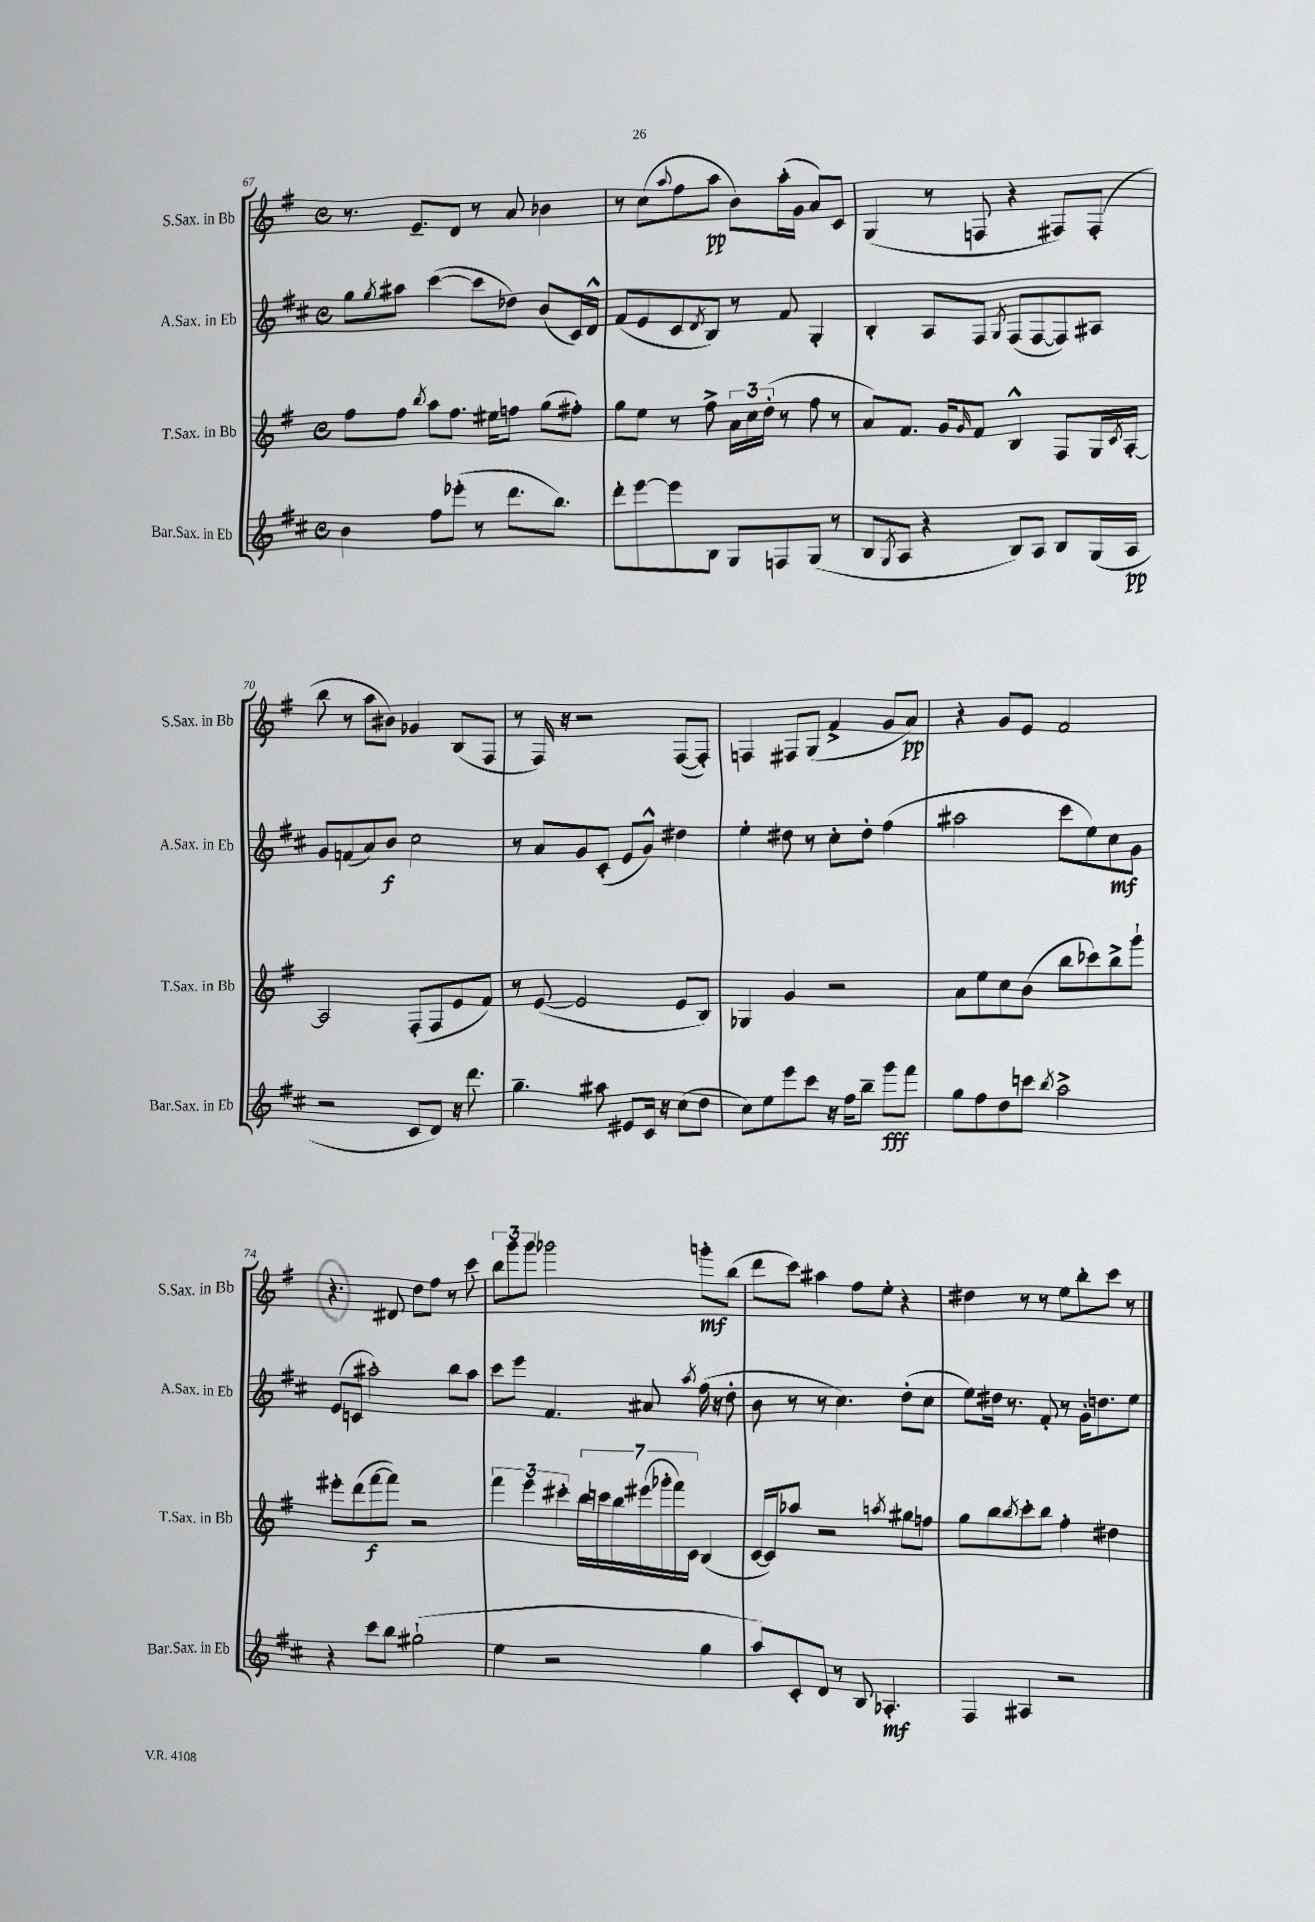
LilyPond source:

<<
\new StaffGroup <<
\new Staff = "s0" \with { instrumentName = "S.Sax. in Bb" shortInstrumentName = "S.Sax. in Bb" } {
    \clef treble \key g \major \defaultTimeSignature \time 4/4
    r8. e'8.-- d'8 r8 a'8 bes'4 |
    r8 c''8( \appoggiatura { a''8 } fis''8 a''8\pp b'8) a''16-.( g'16 a'8) c'8 |
    g4( r8 f8 r4 fis8) fis8-.( |
    b''8 r8 a''8 bis'8) ges'4 b8( fis8 |
    r8 fis16) r16 r2 fis8~( fis8-.) |
    f4 fis8 g8( fis'4-> g'8 a'8\pp) |
    r4 g'8 e'8 fis'2 |
    r4. dis'8 d''8 fis''8 r8 c'''8 |
    \tuplet 3/2 { b''8 g'''8 g'''8 } ges'''2 g'''8-.\mf b''8( |
    d'''8 c'''8) ais''4 fis''8 e''8-. r4 |
    dis''4 r8 r8 e''8 b''8-. c'''8 r8 \bar "|." |
}
\new Staff = "s1" \with { instrumentName = "A.Sax. in Eb" shortInstrumentName = "A.Sax. in Eb" } {
    \clef treble \key d \major \defaultTimeSignature \time 4/4
    g''8 \acciaccatura { g''8 } ais''8 cis'''4~( cis'''8 des''8) b'8( cis'16) d'16-^ |
    fis'8( e'8 cis'8 \acciaccatura { d'8 } b8) r8 fis'8 g4-. |
    b4-. a8 fis8 \acciaccatura { g8 } fis8( fis8~ fis8) ais8 |
    g'8 f'8( a'8) b'8\f cis''2 |
    r8 a'8 g'8 cis'8-.( e'8 g'8-^) dis''4 |
    e''4-. dis''8 r8 cis''8-. dis''8-. fis''4( |
    ais''2 cis'''8 e''8) cis''8\mf g'8 |
    e'8( c'8 ais''2-.) b''8 ais''8 |
    cis'''8 e'''8 fis'4. ais'8 \acciaccatura { a''8 } fis''16( r16 d''8-. |
    b'8 r8 r8 cis''4.) d''8-.( cis''8 |
    e''8) dis''16 r8. fis'8-. r8 g'16-. d''8. e''8 \bar "|." |
}
\new Staff = "s2" \with { instrumentName = "T.Sax. in Bb" shortInstrumentName = "T.Sax. in Bb" } {
    \clef treble \key g \major \defaultTimeSignature \time 4/4
    fis''8 fis''8 \acciaccatura { b''8 } a''8 fis''8. eis''16 f''8 g''8( fis''8-.) |
    g''8 e''8 r8 fis''8-> \tuplet 3/2 { a'16 c''16 d''16-.( } r8 fis''8 r8 |
    a'8) fis'8. g'16 \grace { g'16 } fis'8 b4-^ fis8 g16 \acciaccatura { c'8 } a16~-. |
    a2 fis8-.( fis8 e'8 fis'8) |
    r8 e'8~( e'2 e'8 b8) |
    ges4 g'4 r2 |
    a'8 e''8 c''8 b'8( b''8 ces'''8) b''8-> g'''8-! |
    eis'''8-. d'''8( fis'''8~\f fis'''8) r2 |
    \tuplet 3/2 { fis'''4 e'''4 cis'''4-. } \tuplet 7/4 { b''16 c'''16 b''16 eis'''16( ges'''16-. fis'''16) c'16 } b4( |
    c'16~ c'16) aes''8 r2 \acciaccatura { a''8 } gis''8 f''8 |
    g''8 b''8 \acciaccatura { b''8 } c'''8-. b''8 fis''4-. dis''4 \bar "|." |
}
\new Staff = "s3" \with { instrumentName = "Bar.Sax. in Eb" shortInstrumentName = "Bar.Sax. in Eb" } {
    \clef treble \key d \major \defaultTimeSignature \time 4/4
    b'4 fis''8 ees'''8-.( r8 d'''8. b''8.) |
    d'''8-. e'''8~ e'''8 b8 g8 f8 g8( r8 |
    b8 \acciaccatura { g8 } a8 r4 b8) a8 b8 g16( a16\pp |
    r2 cis'8 d'8) r16 d'''8. |
    g''4.-- ais''8 eis'8 cis'16 r16 cis''8( d''8 |
    cis''8) e''8 e'''8 cis'''8 r16 fis''16 b''8-- g'''8\fff fis'''8 |
    g''8 fis''8 d''8 c'''8 \acciaccatura { b''8 } a''2-> |
    r4 cis'''8 b''8 gis''2-!( |
    e''4 r2 g''4 |
    a''8) cis'8-. d'8 r8 b8 aes4.-.\mf |
    fis4 ais4 r2 \bar "|." |
}
>>
>>
\layout { \context { \Score currentBarNumber = #67 } }
